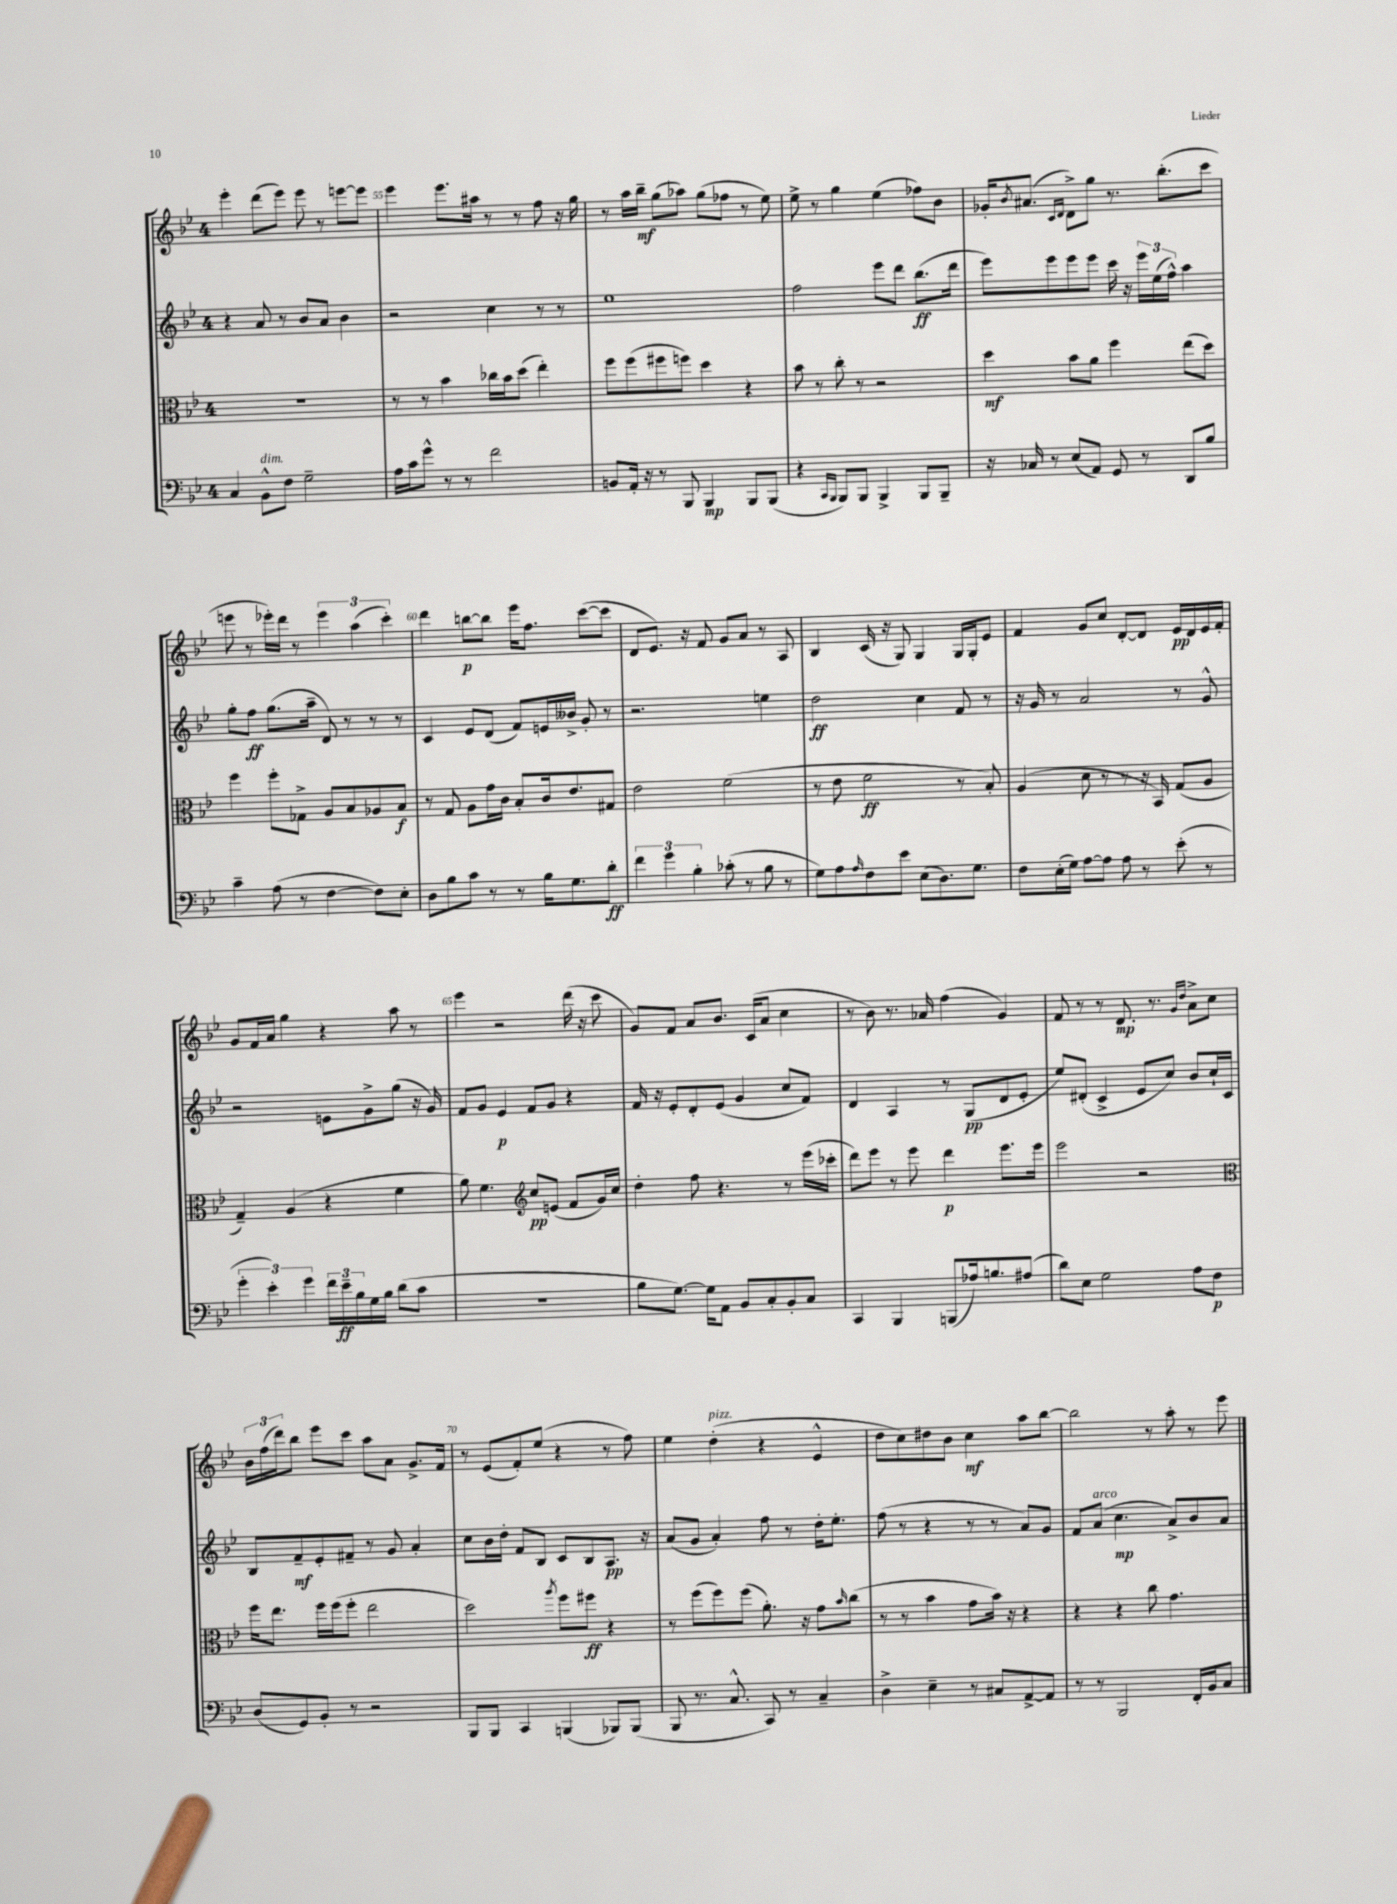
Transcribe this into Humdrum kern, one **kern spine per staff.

**kern	**kern	**kern	**kern
*staff4	*staff3	*staff2	*staff1
*clefF4	*clefC3	*clefG2	*clefG2
*k[b-e-]	*k[b-e-]	*k[b-e-]	*k[b-e-]
*M4/4	*M4/4	*M4/4	*M4/4
4C	1r	4r	4eee-'
8BB-^^	.	8a	(8ddd
8F	.	8r	8eee-)
2G~	.	8b-	8eee-
.	.	8a	8r
.	.	4b-	[8eee
.	.	.	8eee]
=	=	=	=
16A	8r	2r	4eee-
16c	.	.	.
8g^^	8r	.	.
8r	4b-	.	8.eee-
8r	.	.	.
.	.	.	16aa#
2f	16cc-	4cc	8r
.	16b-	.	.
.	(8dd	.	8r
.	4ee-')	8r	8ff
.	.	8r	16r
.	.	.	16gg
=	=	=	=
8BB	8ff	1ee-	8r
16AA'	(8ff	.	16aa
16r	.	.	16bb-~
8r	8ff#	.	(8gg
8BBB-	8ff)	.	8aa-)
4BBB-	4dd	.	(8gg
.	.	.	8ff-
8BBB-	4r	.	8r
(8BBB-	.	.	8ee-)
=	=	=	=
4r	8b-	2ff	8ee-^
.	8r	.	8r
16qqCC	.	.	.
16qqBBB-	.	.	.
8BBB-)	8cc'	.	4gg
8BBB-	8r	.	.
4BBB-^	2r	8eee-	(4ee-
.	.	8ddd	.
8BBB-	.	(8.bb-	8ff-)
8BBB-~	.	.	8b-
.	.	16ddd	.
=	=	=	=
16r	4dd	8eee-)	16g-'
.	.	.	8qb-
16C-	.	.	(8.a#
8r	.	8eee-	.
.	.	.	16qqc
.	.	.	16qqd
(8E-	8b-	8eee-	8d^)
8AA)	8a	8eee-	8gg
8GG	4ff	16ccc	8.r
.	.	16r	.
8r	.	24eee-	.
.	.	(24ee-	.
.	.	.	(8.bb-'
.	.	24ff^^)	.
8DD	(8ee-	4aa	.
8B-	8dd)	.	8ccc
=	=	=	=
4c~	4ff	8gg'	8eee
.	.	8ff	8r
(8A	8ff'	(8.gg	16eee-')
.	.	.	16ddd
8r	8G-^	.	8r
.	.	16aa~	.
[4F	8A	8d)	6eee-
.	8B-	8r	.
.	.	.	(6aa
8F])	8A-	8r	.
.	.	.	6ccc')
8E-'	8B-	8r	.
=	=	=	=
8D	8r	4c	4ddd
8B-	8G	.	.
8c	8A	8e-	[8bb
8r	16g	(8d	8bb]
.	16c	.	.
8r	8B-'	8f)	16eee-
.	.	.	8.ff
16B-	16c	16e	.
8.G	8.e-	16b--^	.
.	.	8g'	([8ccc
8d'	8G#	8r	8ccc]
=	=	=	=
6f	2e-	2.r	8d
.	.	.	8.e-)
6g	.	.	.
.	.	.	16r
6B-'	.	.	.
.	.	.	8f
(8c-'	(2f	.	8g
8r	.	.	8a
8B-	.	4ee	8r
8r	.	.	8A
=	=	=	=
8G)	8r	2dd	4B-
8A	8e-	.	.
16qqA	.	.	.
8F	2f	.	(16c
.	.	.	16r
8e-	.	.	8G)
(8E-	.	4cc	4G
8.D)	.	.	.
.	8r	8f	16G
8.G	.	.	16G'
.	8B-')	8r	8e-
=	=	=	=
8F	(4A	16r	4f
.	.	16g	.
(16E-'	.	8r	.
16G)	.	.	.
[8A	8d	2a	8g
8A]	8r	.	8cc
8A	8r	.	[8d'
8r	16r	.	8d]
.	16BB-)	.	.
(8e-'	(8G	8r	16e-
.	.	.	16d
8r	8A	8g^^	16e-
.	.	.	16f'
=	=	=	=
6g'	4G~)	2r	8g
.	.	.	16f
6e-')	.	.	.
.	.	.	16a
.	(4A	.	4gg
6g	.	.	.
24f	4r	8e	4r
24e-~	.	.	.
24B-	.	.	.
16G	.	8g^	.
16B-	.	.	.
(8d	4f	(8gg	8aa
8c	.	16r	8r
.	.	16g)	.
=	=	=	=
1r	8a)	8f	4eee-
.	4.f	8g	.
.	.	4e-	2r
*	*clefG2	*	*
.	8cc	8f	.
.	(8e	8g	.
.	8f	4r	(16ddd
.	.	.	16r
.	16g)	.	8ccc
.	16cc	.	.
=	=	=	=
8B-	4dd'	16f	8g)
.	.	16r	.
[8.G)	.	8e-'	8f
.	8ff	8d'	8a
16G]	.	.	.
8AA	4.r	(8e-	8.b-
8BB-	.	4g	.
.	.	.	(16c
8C'	.	.	8a
8BB-'	8r	8cc	4cc
8C	(16eee-	8f)	.
.	16ccc-'	.	.
=	=	=	=
4CC	8ddd)	4d	8r
.	8eee-	.	8b-)
4BBB-	8r	4A	8.r
.	8eee-	.	.
.	.	.	16a-
(8BBB	4ddd	8r	(4ff
16A-)	.	(8G	.
8.B	.	.	.
.	8.eee-	8d	4g)
(8A#	.	8e-'	.
.	16eee-	.	.
=	=	=	=
8d)	2eee-	8ee-)	8f
8E-	.	(8d#'	8r
2G	.	4c^	8r
.	.	.	8.d
.	2r	8e-	.
.	.	.	8.r
.	.	8cc)	.
.	.	.	16qqg
.	.	.	16qqdd
8A	.	8b-	8a^
8F	.	16cc`	8cc
.	.	16c	.
=	=	=	=
*	*clefC3	*	*
(8D	16ff	8B-	24b-
.	.	.	(24ff
.	8.ee-	.	.
.	.	.	24ddd)
8GG)	.	8f~	8bb-
8BB-'	16ff	8e-'	8eee-
.	(16ff	.	.
8r	8ff'	8f#~	8ccc
2r	2ee-	8r	8aa
.	.	8g	8a
.	.	4a'	8.g^
.	.	.	16f
=	=	=	=
8BBB-	2dd)	8cc	8r
8BBB-	.	16b-	(8e-
.	.	16dd'	.
4CC	.	8f	8f')
.	.	8B-	(8ee-
.	8qaa	.	.
(4BBB	8ff	8c	4r
.	8ff#	8B-	.
8BBB-)	4r	8.A	8r
(8BBB-	.	.	8ff)
.	.	16r	.
=	=	=	=
8BBB-	8r	(8a	4ee-
8.r	(8ff	8g	.
.	8ff)	4a')	(4dd'
8.C^^	.	.	.
.	(8ff	.	.
8CC)	8.a')	8ff	4r
8r	.	8r	.
.	16r	.	.
4C~	8g	16dd'	4e-^^
.	.	8.ee-'	.
.	16qqb-	.	.
.	(8cc	.	.
=	=	=	=
4D^	8r	(8ff	8dd
.	8r	8r	8cc)
4E-~	4b-	4r	8dd#
.	.	.	8b-
8r	8g	8r	4cc
8C#	16b-)	8r	.
.	16r	.	.
[8AA^	4r	8a)	8aa
8AA]	.	8g	[8bb-
=	=	=	=
8r	4r	8f	2bb-]
8r	.	(8a	.
2BBB-	4r	4.cc	.
.	8cc	.	8r
.	4.g	8a^)	8aa'
16FF'	.	8b-	8r
16BB-	.	.	.
8C	.	8a	8eee-
==	==	==	==
*-	*-	*-	*-
